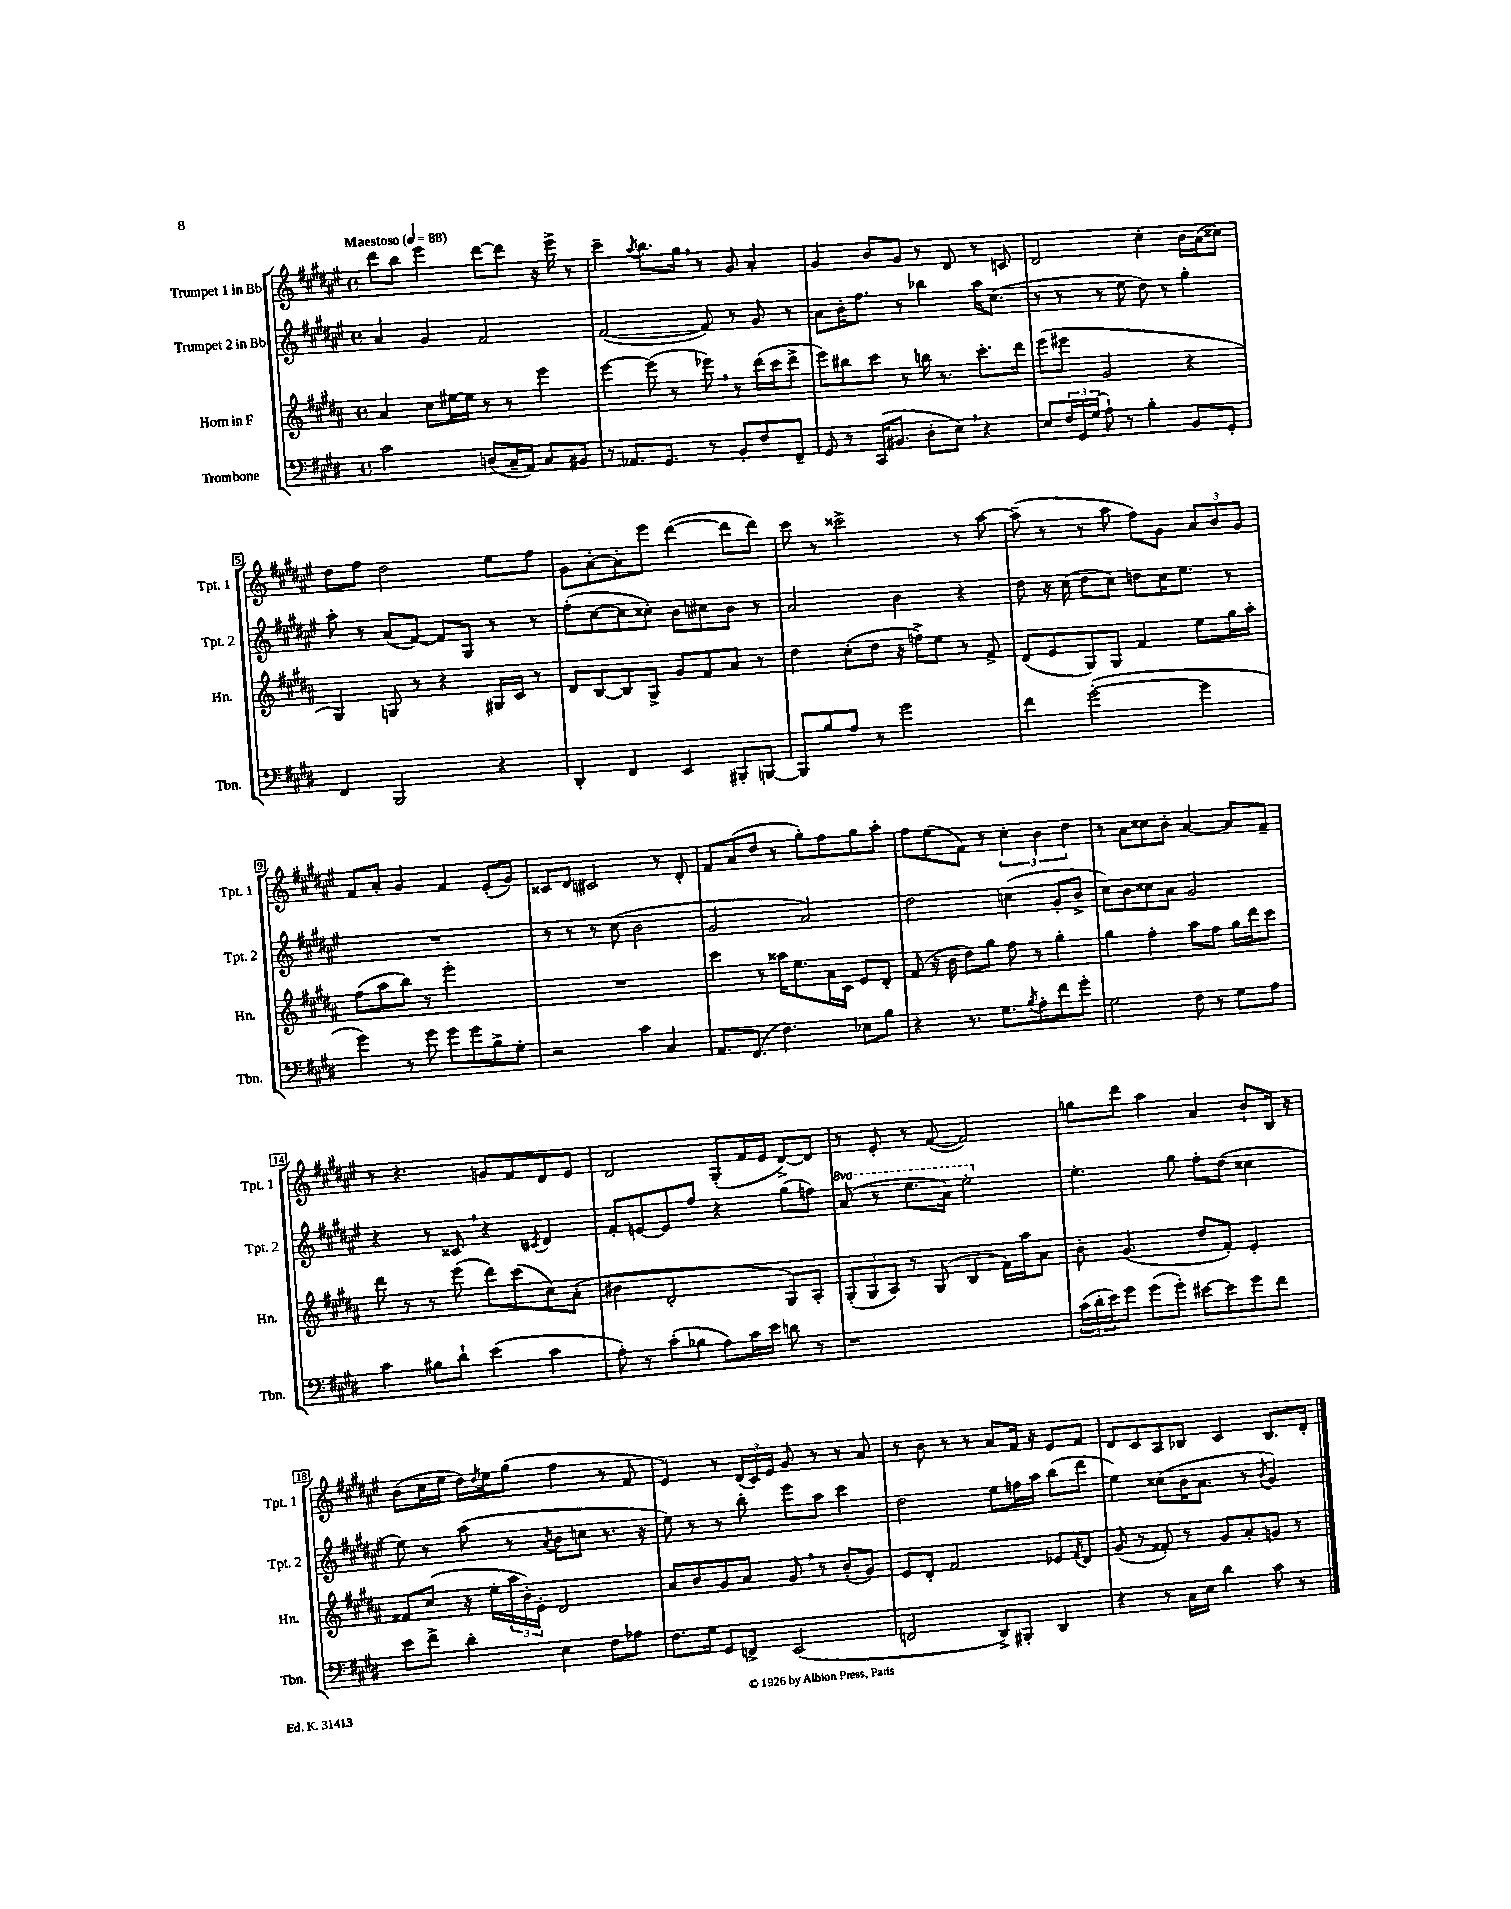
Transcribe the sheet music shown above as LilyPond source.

<<
\new StaffGroup <<
\new Staff = "s0" \with { instrumentName = "Trumpet 1 in Bb" shortInstrumentName = "Tpt. 1" } {
    \clef treble \key fis \major \defaultTimeSignature \time 4/4 \tempo "Maestoso" 4 = 88
    dis'''8 b''8 eis'''4 dis'''8~ dis'''8 r16 eis'''16-> r8 |
    cis'''4-- \acciaccatura { ais''8 } b''8. gis''16 \breathe r8 gis'8 ais'4-. |
    gis'4 b'8 gis'8 r8 dis'8 r8 c'8 |
    dis'2 cis''4-. b'16 ais'16( cisis''8) |
    dis''8 fis''8 dis''2 eis''8 fis''8 |
    gis'8 ais'8~-. ais'8-. eis'''8 dis'''4~( dis'''8 dis'''8) |
    cis'''8 r8 cisis'''2-> r8 ais''8~ |
    ais''8--( r8 r8 ais''8 fis''8) gis'8 \tuplet 3/2 { ais'8 b'8 gis'8 } |
    fis'8 ais'8-. gis'4 fis'4 eis'8-.( gis'8) |
    cisis'8 dis'8 cis'2 r8 dis'8-. |
    fis'8 ais'8( dis''8 r8 gis''8-.) fis''8 gis''8 ais''8-. |
    fis''8 eis''8( fis'8) r8 \tuplet 3/2 { cis''4-. b'4 dis''4 } |
    r8 ais'8 cisis''8 b'8-. ais'4~ ais'8 fis'8-- |
    r8 r4. g'8 fis'8 dis'8 eis'8 |
    dis'2 gis8-.( fis'16 eis'16 dis'8~->) dis'8 |
    r8 eis'8-. r8 fis'8~( fis'2) |
    g''8 dis'''8 ais''4 ais'4 b'8-! b16 r16 |
    b'8( cis''16 eis''16 dis''16) \acciaccatura { dis''8 } eis''16 gis''8( fis''4 r8 fis'8 |
    eis'4) r8 \tuplet 3/2 { dis'16( cis'16) eis'16 } gis'8 r8 r8 ais'8 |
    r8 b'8 r8 r8 ais'8 fis'16 r16 eis'8 fis'8 |
    dis'8 cis'8 ais8 bes8 cis'4 bes8. dis'16-. \bar "|." |
}
\new Staff = "s1" \with { instrumentName = "Trumpet 2 in Bb" shortInstrumentName = "Tpt. 2" } {
    \clef treble \key fis \major \defaultTimeSignature \time 4/4 \set Staff.ottavationMarkups = #ottavation-simple-ordinals
    ais'4 gis'4 fis'2 |
    fis'2~( fis'8) r8 gis'8 r8 |
    ais'8 b'16-. fis''8. r8 bes''4 ais''16 cis''8.( |
    r8 r8 r8 eis''8 dis''8) r8 gis''4-. |
    ais''8-. r8 ais'8( fis'8~) fis'8 gis8 r8 r8 |
    fis''8-.( cis''8~ cis''8 cisis''8-.) b'8 cis''8 b'8 r8 |
    ais'2 b'4 r4 |
    dis''8 r16 cis''16( dis''8 cis''8) d''8 cis''16 eis''8. r8 |
    R1 |
    r8 r8 r8 cis''8( b'2 |
    gis'2 ais'2) |
    dis''2 c''4( gis'8-. b'8-> |
    cis''8) b'8 cisis''8 ais'8 gis'2 |
    r4 r8 cisis'8 \breathe r4 \acciaccatura { cis'8 } dis'4 |
    fis'8-. e'8~ e'8 fis''8 r4 gis''8( f''8) |
    \ottava #1 ais''8( r8 eis'''8. ais''16) eis'''2-. \ottava #0 |
    eis''4.-. gis''8 fis''8-. dis''8( cisis''4 |
    eis''8) r8 ais''8( r8 \acciaccatura { ais'8 } b'8 c''8 r8. r16 |
    eis''8) r8 r8 b''8-. eis'''8 ais''8 cis'''4 |
    dis''2 eis''8 f''16 ais''16 b''8( dis'''8 |
    eis''4) cisis''8( b'16 ais'8. r8 \acciaccatura { b'8 } gis'4) \bar "|." |
}
\new Staff = "s2" \with { instrumentName = "Horn in F" shortInstrumentName = "Hn." } {
    \clef treble \key b \major \defaultTimeSignature \time 4/4
    ais'4 cis''8 eis''16~ eis''16 r8 r8 e'''4 |
    e'''4~ e'''8( r8 ees'''8) \breathe r8 dis'''16( cis'''16 dis'''8-> |
    e'''8) bis''8 cis'''8 r8 b''16 r8. cis'''8.-. dis'''16 |
    e'''8( eis'''8 gis'2 r4 |
    gis4) g8 r8 r4 gis16 cis'16 r8 |
    dis'8 b8~ b8 gis8-> gis'8 fis'8 ais'8 r8 |
    dis''4 cis''8-.( dis''8 r16 f''16->) e''8 r8 fis'8-> |
    dis'8( e'8 gis8) gis8 fis'4 e''8 gis''16 ais''16-. |
    fis''8( ais''8 b''8) r8 e'''2-. |
    R1 |
    cis'''4 r8 aisis''16 e''8. ais'16 cis'16 e'8 dis'8-. |
    fis'8( r16 b'16 dis''8) gis''8 fis''8 r8 gis''4-. |
    gis''4 fis''4-. ais''8 fis''8 gis''16 dis'''16 cis'''8 |
    dis'''8 r8 r8 e'''8( dis'''8) cis'''8( cis''8) ais'8-.( |
    bis'4 dis'2-. gis8) ais8-. |
    \tuplet 3/2 { gis8-.( gis8 ais8) } r8 gis8( b4 fis'16) ais''16 ais'8 |
    b'8-. gis'4.( dis''8 fis'8-.) e'4-. |
    fisis'8 cis''8( r16 e''16-. \tuplet 3/2 { ais''16 b'16-.) e'16-. } dis'2 |
    ais'8 b'8 gis'8 ais'8 gis'8 \breathe r8 b'8-.( gis'8) |
    e'8 dis'8-. fis'2 ees'8 \acciaccatura { fis'8 } dis'8 |
    gis'8( r8 fisis'8-.) r8 gis'8 ais'8-. g'8 r8 \bar "|." |
}
\new Staff = "s3" \with { instrumentName = "Trombone" shortInstrumentName = "Tbn." } {
    \clef bass \key e \major \defaultTimeSignature \time 4/4
    cis'2 d8( cis16-- a,16) cis8 bis,8 |
    r8 aes,8. gis,8. r8 b,8-. fis8 fis,8-- |
    gis,8 r8 cis,16( bis,8. dis8-. e8) \breathe r4 |
    e8 \tuplet 3/2 { fis16 gis,16 gis16( } a8-!) r8 b4-. b,8 gis,8-. |
    fis,4 b,,2 r4 |
    dis,4-. fis,4 e,4 bis,,8-. b,,8~ |
    b,,8 b8 a8 r8 gis'2 |
    fis'4 gis'2~-.( gis'4 |
    gis'4) r8 gis'8 gis'8 gis'8 b8-> gis8-. |
    r2 cis'4 cis4 |
    a,8. fis,8.( fis4.) ees8 b8 |
    r4 r8. gis8. \acciaccatura { b8 } a8-. fis'8 gis'8-. |
    gis2 fis8 r8 gis8 a8 |
    cis'4 bis8 dis'8-! e'4( cis'4 |
    a8-.) r8 cis'8-.( bes8 a8) cis'16 e'16 d'8 r8 |
    r1 |
    \tuplet 3/2 { cis'16( dis'16-. e'16) } gis'8 gis'8( gis'8-.) eis'8~ eis'8 gis'8 fis'8 |
    e'8 fis'8-> dis'4-. e4 fis8 aes8 |
    fis8. gis16 gis,8 f,8-> e,2( |
    f,2 dis,8->) bis,,8-. dis,4 |
    r4 r8 cis16 e16 dis'4 cis'8 r8 \bar "|." |
}
>>
>>
\layout { \context { \Score \override BarNumber.stencil = #(make-stencil-boxer 0.1 0.3 ly:text-interface::print) } }
